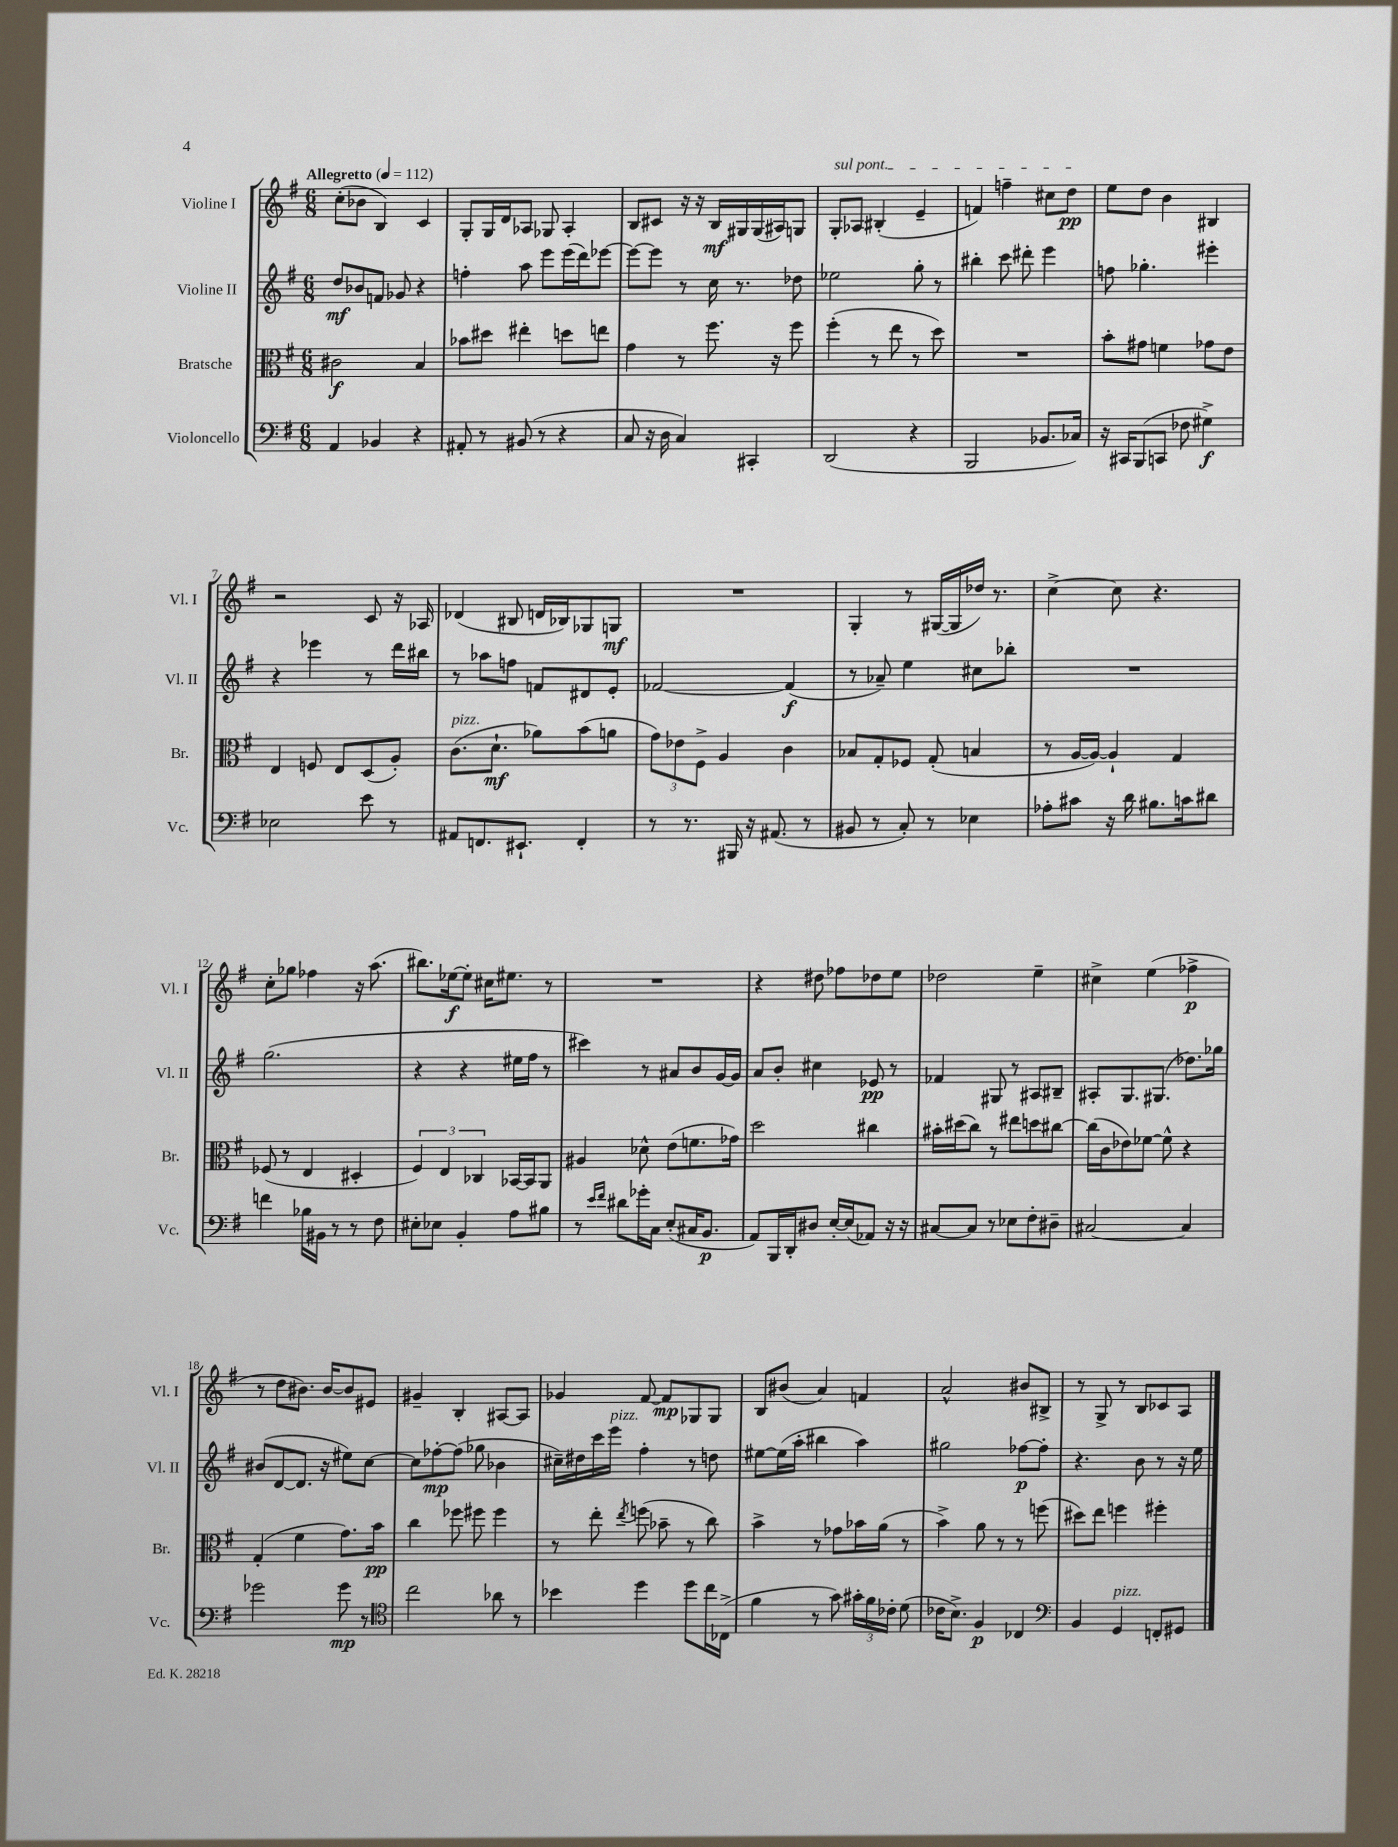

**kern	**kern	**kern	**kern
*staff4	*staff3	*staff2	*staff1
*clefF4	*clefC3	*clefG2	*clefG2
*k[f#]	*k[f#]	*k[f#]	*k[f#]
*M6/8	*M6/8	*M6/8	*M6/8
*MM112	*MM112	*MM112	*MM112
4AA	2c#	8dd	(8cc'
.	.	8b-	8b-
4BB-	.	8f	4B)
.	.	8g-	.
4r	4B	4r	4c
=	=	=	=
8AA#'	8b-	4ff'	8G'
8r	8dd#	.	16G
.	.	.	16d
(8BB#	4ee#'	8aa	8A-
8r	.	8eee	8G-
4r	8dd	(16eee	4A-'
.	.	16ddd)	.
.	8ee	[8eee-	.
=	=	=	=
8C	4g	8eee-_	8B
16r	.	8eee-]	8c#
16D	.	.	.
4C)	8r	8r	16r
.	.	.	16r
.	8.ff#	16cc	16B
.	.	8.r	16G#
4CC#'	.	.	(16G#
.	16r	.	16A#)
.	8ff#	8dd-	8G
=	=	=	=
(2DD	(4ff#'	2ee-	8G'
.	.	.	8A-
.	8r	.	(4B#'
.	8ee	.	.
4r	8r	8gg'	4e~
.	8dd)	8r	.
=	=	=	=
2BBB	2.r	4bb#'	4f)
.	.	8ccc	4ff~
.	.	8ddd#'	.
8.BB-	.	4eee	8cc#
.	.	.	8dd
16C-)	.	.	.
=	=	=	=
16r	8b'	8ff	8ee
16CC#	.	.	.
(8BBB	8g#	4.gg-'	8dd
8CC	4f	.	4b
8F-	.	.	.
4G#^)	8g-	4eee#'	4B#
.	8e	.	.
=	=	=	=
2E-	4E	4r	2r
.	8F	4eee-	.
.	8E	.	.
8e	(8D	8r	8c
8r	8A')	16ddd	16r
.	.	16bb#	16A-
=	=	=	=
8AA#	(8.c	8r	(4d-
8.FF	.	8aa-	.
.	8.d`	.	.
.	.	8ff	8B#
8.EE#`	.	.	.
.	8a-)	8f	16d
.	.	.	16B-)
4FF'	(8b	8d#	8G-
.	8a	8e'	8G
=	=	=	=
8r	12g)	[2f-	2.r
.	12e-	.	.
8.r	.	.	.
.	12F#^	.	.
.	4A	.	.
16BBB#	.	.	.
16r	.	.	.
(8.AA#	.	.	.
.	4c	(4f-]	.
8r	.	.	.
=	=	=	=
8BB#	8B-	8r	4G'
8r	8G'	8a-~)	.
8C')	8F-	4ee	8r
8r	(8G'	.	([16G#
.	.	.	16G#]
4E-	4B	8cc#	16dd-)
.	.	.	8.r
.	.	8bb-'	.
=	=	=	=
8A-'	8r	2.r	[4cc^
8c#	[16A	.	.
.	16A_)	.	.
16r	4A`]	.	8cc]
16d	.	.	.
8.B#	.	.	4.r
.	4G	.	.
16c	.	.	.
8d#	.	.	.
=	=	=	=
4f	(8F-	(2.gg	8cc'
.	8r	.	8gg-
16B-	4E	.	4ff-
16BB#	.	.	.
8r	.	.	.
8r	4D#'	.	16r
.	.	.	(8.aa
8F#	.	.	.
=	=	=	=
8E#'	6F#)	4r	8.bb#)
8E-	.	.	.
.	6E	.	.
.	.	.	[16ee-
4BB'	.	4r	8ee-']
.	6C-	.	.
.	.	.	16cc#
.	.	.	8.ee#
8A	[16BB-	16ee#	.
.	16BB-]	16ff#	.
8B#	8AA	8r	8r
=	=	=	=
8r	4A#	4ccc#)	2.r
16qqe	.	.	.
16qqf#	.	.	.
8d#	.	.	.
16g-'	8d-^^	8r	.
16C	.	.	.
(8E'	(8e	8a#	.
16C#	8.f	8b	.
8.BB	.	.	.
.	.	[16g	.
.	16g-)	16g]	.
=	=	=	=
8AA)	2dd	8a	4r
16BBB	.	8b'	.
16DD'	.	.	.
8D#	.	4cc#	8dd#
[16E'	.	.	8ff-
(16E]	.	.	.
8AA-)	4cc#	8e-	8dd-
16r	.	8r	8ee
16r	.	.	.
=	=	=	=
[8C#	16b#'	4f-	2dd-
.	(16dd#	.	.
8C#]	8cc)	.	.
8r	8r	8G#	.
8E-	8ee#	8r	.
8F#'	8dd	8A#	4ee~
8D#~	[8cc#	8B#~	.
=	=	=	=
[2C#	(16cc#]	8A#'	4cc#^
.	16c	.	.
.	8e-)	8.G	.
.	[8f-	.	(4ee
.	.	(8.G#	.
.	8f-^^]	.	.
4C#]	4r	8.dd-)	4ff-^
.	.	16gg-	.
=	=	=	=
2g-	(4G'	(8b#	8r
.	.	[8d	8dd
.	4f#	8.d]	8.b#)
.	.	16r	[16b#
8g-	8.g)	8ee#)	8b#]
8r	.	[8cc	8e#
.	16b	.	.
=	=	=	=
*clefC4	*	*	*
2cc	4cc	8cc]	4g#~
.	.	[8ff-'	.
.	8ff-	(8ff-]	4B'
.	8ff#	8gg-	.
8a-	4ff#	4b-	[8A#
8r	.	.	8A#]
=	=	=	=
4b-	8r	16cc#~)	4g-
.	.	16dd#	.
.	8ee'	16ccc	.
.	.	16eee	.
.	8qee	.	.
4dd	(8ff	4ff#'	[8f#
.	8b-~	.	8f#]
8dd	8r	8r	8G-
16cc	8cc)	8dd	8G-
(16C-^	.	.	.
=	=	=	=
4f#	4b^	[8ee#	8B
.	.	(16ee#]	(8b#
.	.	16aa'	.
8r	8r	4bb#	4a)
8g)	8g-	.	.
24g#'	16b-	4aa)	4f
24f#	.	.	.
.	(16a	.	.
24c-'	.	.	.
(8d	8r	.	.
=	=	=	=
16c-	4b^)	2gg#	2a^^
8.B^)	.	.	.
4F#	8a	.	.
.	8r	.	.
4C-	8r	[8ff-	8b#
.	(8ff	8ff-']	8B#^
=	=	=	=
*clefF4	*	*	*
4BB	8dd#)	4.r	8r
.	8ee	.	8G^
4GG	4ff	.	8r
.	.	8b	8B
8FF'	4ff#'	8r	8c-
8GG#	.	16r	8A
.	.	16ee	.
==	==	==	==
*-	*-	*-	*-
